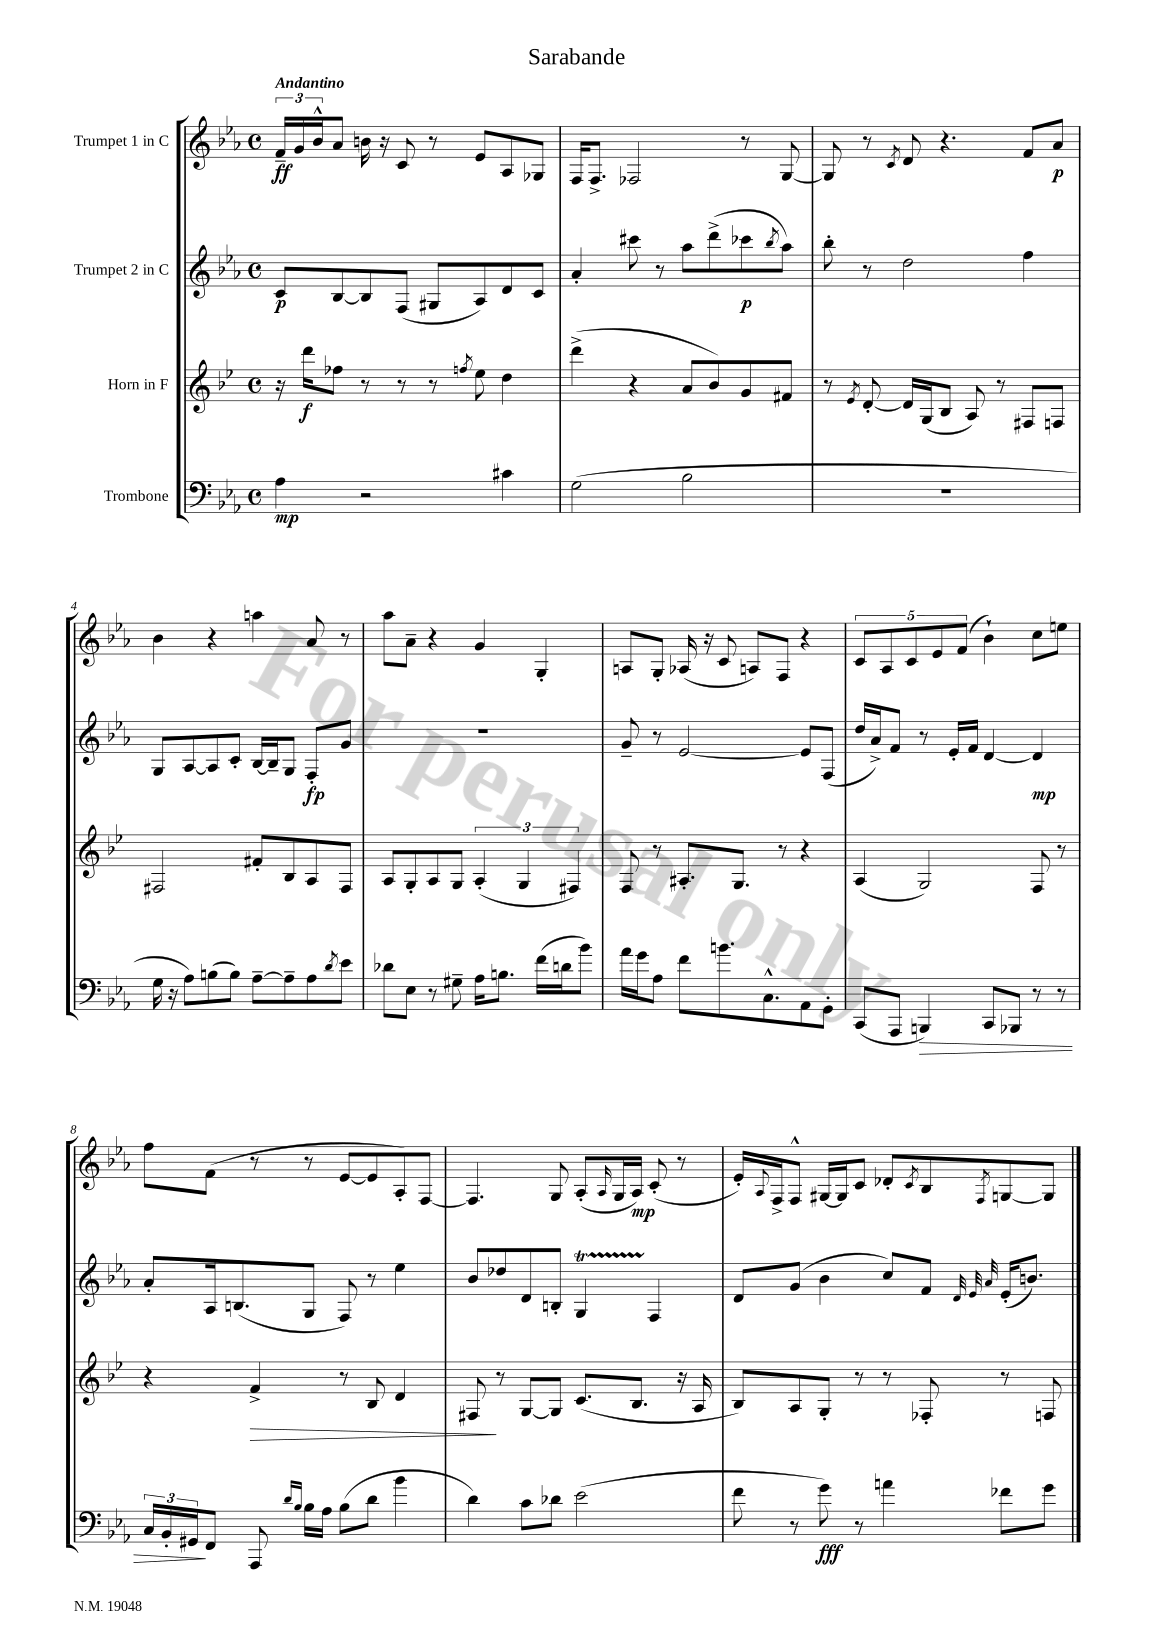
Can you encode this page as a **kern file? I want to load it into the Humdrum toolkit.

**kern	**kern	**kern	**kern
*staff4	*staff3	*staff2	*staff1
*clefF4	*clefG2	*clefG2	*clefG2
*k[b-e-a-]	*k[b-e-]	*k[b-e-a-]	*k[b-e-a-]
*M4/4	*M4/4	*M4/4	*M4/4
*met(c)	*met(c)	*met(c)	*met(c)
4A-\	16r	8c/L	24f~/LL
.	.	.	24g/
.	16ddd\LK	.	.
.	.	.	24b-^^/J
.	8ff-\J	[8B-/	8a-/J
2r	8r	8B-/]	16b\
.	.	.	16r
.	8r	(8F/J	8c/
.	8r	8G#/L	8r
.	8qff/	.	.
.	8ee-\	8A-/)	8e-/L
4c#\	4dd\	8d/	8A-/
.	.	8c/J	8G-/J
=	=	=	=
(2G\	(4ddd^\	4a-'/	16F/LK
.	.	.	8.F^/J
.	4r	8ccc#\	2F-/
.	.	8r	.
2B-\	8a/L	8aa-\L	.
.	8b-/)	(8ddd^\	.
.	8g/	8ccc-\	8r
.	.	8qbb-/	.
.	8f#/J	8aa-\J)	[8G/
=	=	=	=
1r	8r	8bb-'\	8G/]
.	8qe-/	.	.
.	[8d'/	8r	8r
.	.	.	8qc/
.	16d/]LL	2dd\	8d/
.	(16G/J	.	.
.	8B-/J	.	4.r
.	8A/)	.	.
.	8r	.	.
.	8F#/L	4ff\	8f/L
.	8F/J	.	8a-/J
=	=	=	=
16G\	2F#/	8G/L	4b-\
16r	.	.	.
8A-\L)	.	[8A-/	.
(8B\	.	8A-/]	4r
8B\J)	.	8c'/J	.
[8A-~\L	8f#'/L	[16B-/LL	4aa\
.	.	16B-~/]J	.
8A-~\]	8B-/	8G/J	.
8A-\	8A/	8F'/L	8a-/
8qd/	.	.	.
8e-\J	8F#/J	8g/J	8r
=	=	=	=
8d-\L	8A/L	1r	8aa-\L
8E-\J	8G'/	.	8a-~\J
8r	8A/	.	4r
8G#~\	8G/J	.	.
16A-\LK	(6A'/	.	4g/
8.B\J	.	.	.
.	6G/	.	.
(16f\LL	.	.	4G'/
16d\J	.	.	.
.	6F#/)	.	.
8b-\J)	.	.	.
=	=	=	=
16a-\LL	8F/	8g~/	8A/L
16g\J	.	.	.
8A-\J	8r	8r	8G'/J
8f\L	8.A#'/L	[2e-/	(16A-/
.	.	.	16r
8.b\	.	.	8c/
.	8.G/J	.	.
.	.	.	8A/L)
8.C^^\	.	.	.
.	8r	.	8F/J
8AA-\	4r	8e-/]L	4r
8GG'\J	.	(8F/J	.
=	=	=	=
(8CC/L	(4A/	16dd/LL	10c/L
.	.	16a-^/J)	.
.	.	.	10A-/
8AAA-/J	.	8f/J	.
.	.	.	10c/
4BBB/)	2G/)	8r	.
.	.	.	10e-/
.	.	16e-'/LL	.
.	.	.	(10f/J
.	.	16f/JJ	.
8CC/L	.	[4d/	4b-`\)
8BBB-/J	.	.	.
8r	8F/	4d/]	8cc\L
8r	8r	.	8ee\J
=	=	=	=
24C/LL	4r	8a-'/L	8ff\L
24BB-'/	.	.	.
24GG#/J	.	.	.
8FF/J	.	16A-/k	(8f\J
.	.	(8.B/	.
8AAA-/	4f^/	.	8r
16qqd/LL	.	.	.
16qqB-/JJ	.	.	.
16B-\LL	.	8G/J	8r
16A-\JJ	.	.	.
(8B-\L	8r	8F/)	[8e-/L
8d\J	8B-/	8r	8e-/]
4b-\	4d/	4ee-\	8A-'/)
.	.	.	[8F/J
=	=	=	=
4d\)	8F#/	8b-/L	4.F/]
.	8r	8dd-/	.
8c\L	[8G/L	8d/	.
8d-\J	8G/]J	8B'/J	8G/
(2e-\	(8.c/L	4G/	(8A-'/L
.	.	.	16qqA-/
.	.	.	16G/L
.	8.B-/J	.	16A-/JJ)
.	.	4F/	(8c'/
.	16r	.	8r
.	16A/	.	.
=	=	=	=
8f\	8B-/L)	8d/L	16e-'/LL)
.	.	.	8qqA-/
.	.	.	16F^/J
8r	8A/	(8g/J	8F^^/J
8g\)	8G'/J	4b-\	[16G#/LL
.	.	.	16G#/]J
8r	8r	.	8c/J
4a\	8r	8cc/L)	8d-'/L
.	.	.	8qc/
.	8F-'/	8f/J	8B-/
.	.	32qqd/	.
.	.	32qqe-/	.
.	.	32qqa-/	8qF/
8f-\L	8r	(16e-'/LK	[8G/
.	.	8.b/J)	.
8g\J	8F/	.	8G/]J
==	==	==	==
*-	*-	*-	*-
